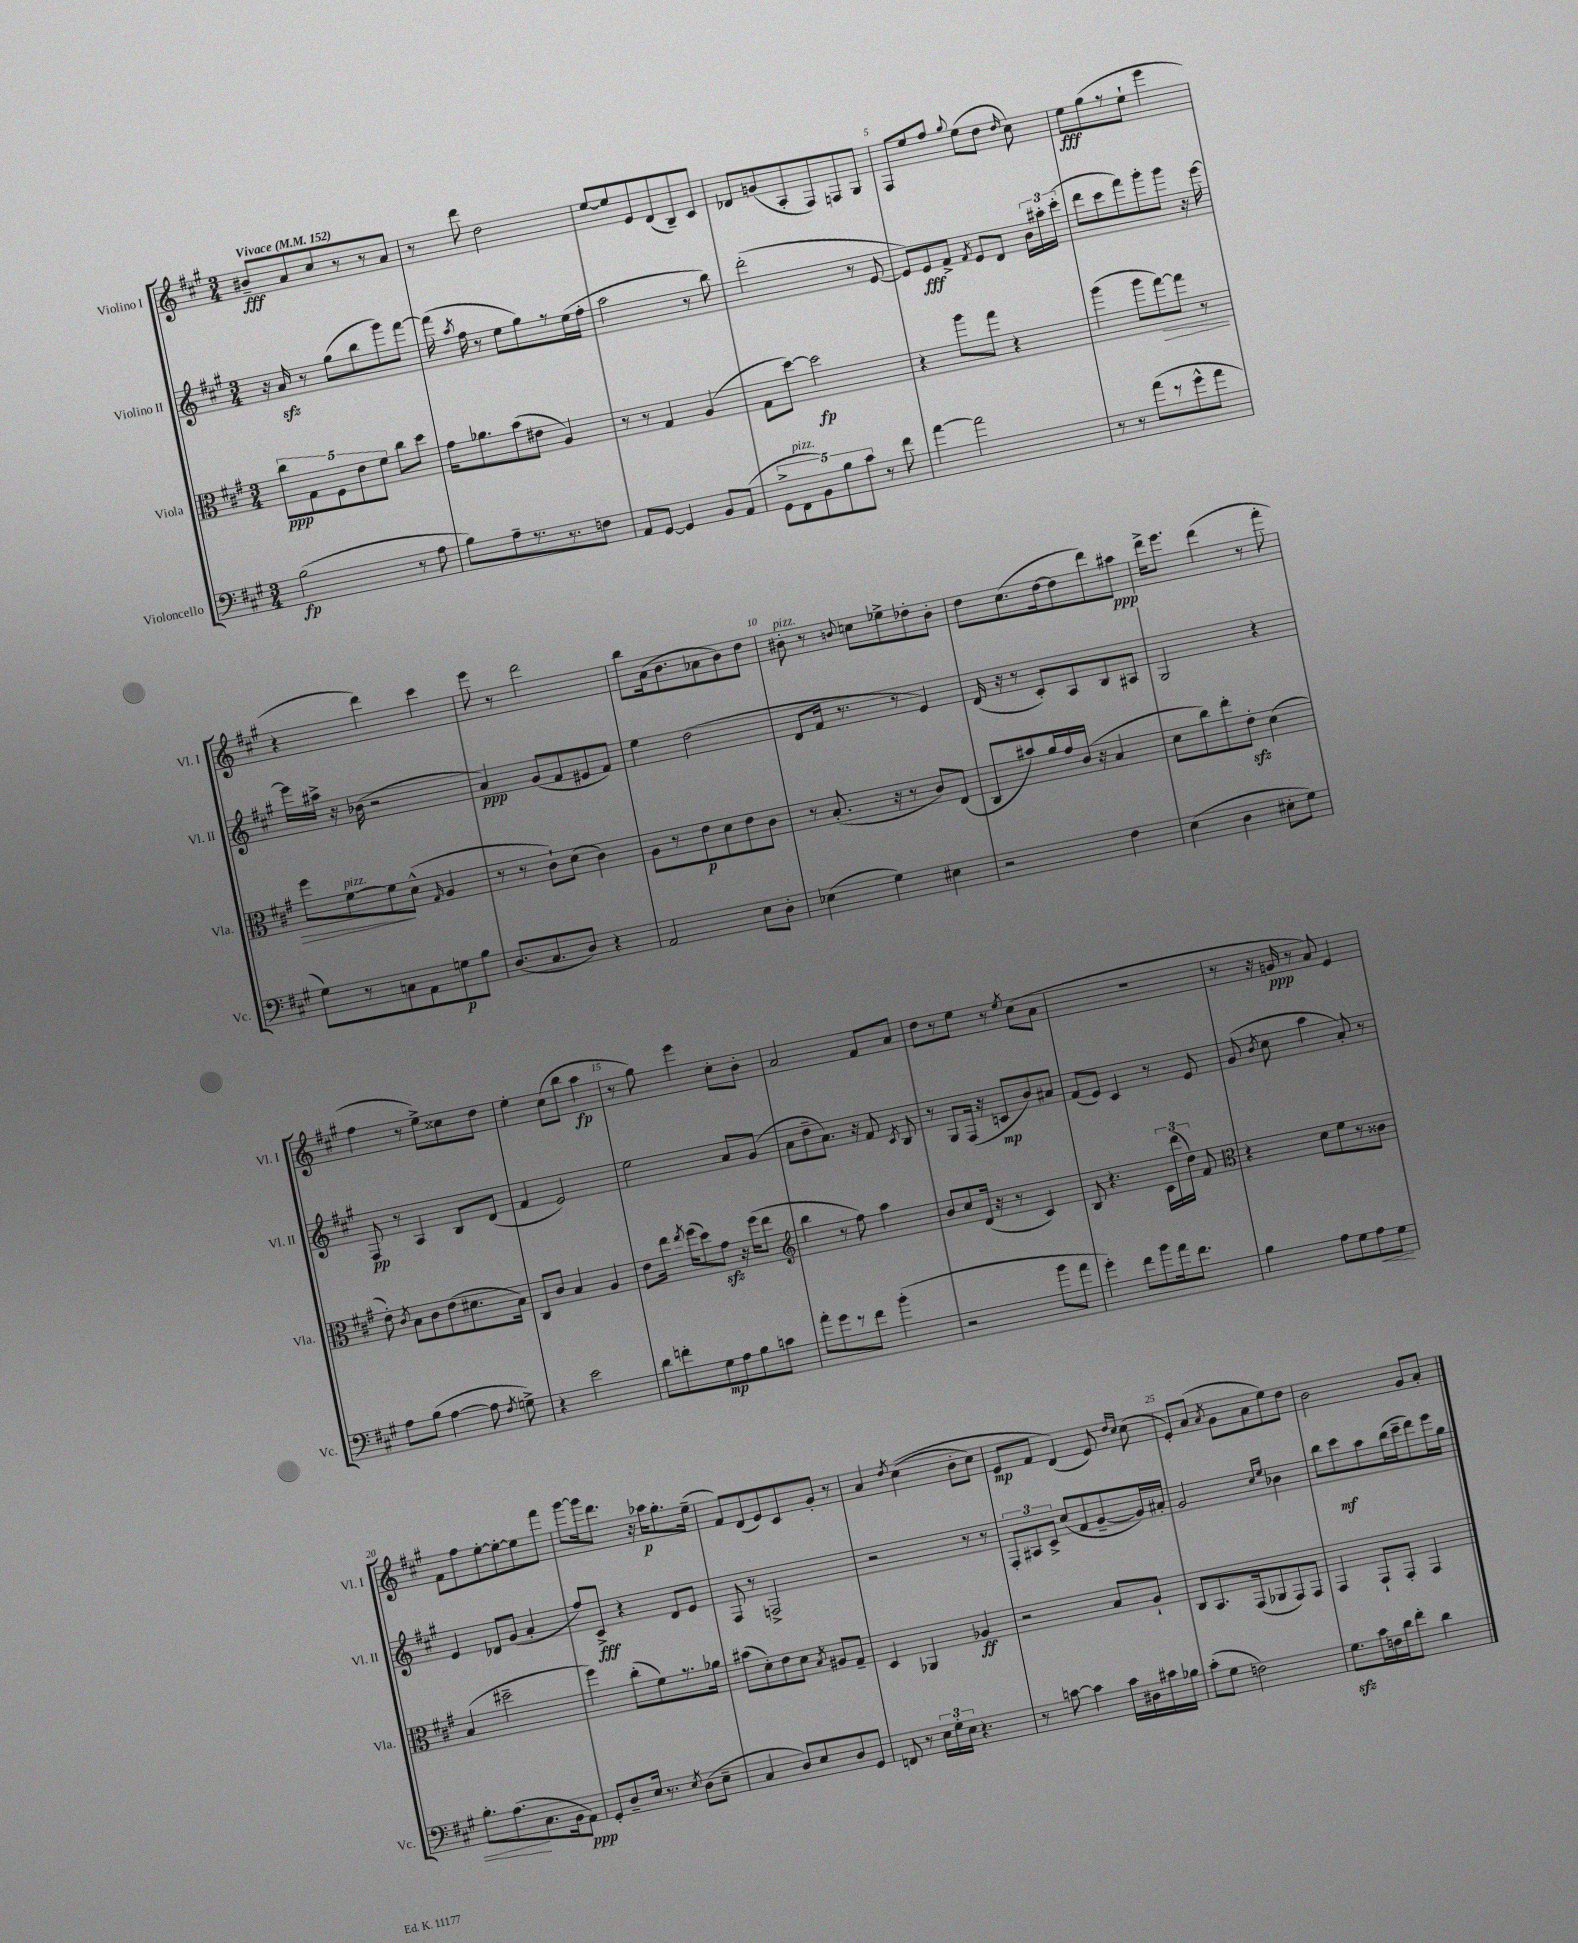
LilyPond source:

<<
\new StaffGroup <<
\new Staff = "s0" \with { instrumentName = "Violino I" shortInstrumentName = "Vl. I" } {
    \clef treble \key a \major \numericTimeSignature \time 3/4 \tempo "Vivace" 4 = 152
    \autoBeamOff bis'8[--\fff a'8 cis''8 r8 r8 a'8] |
    r8 d'''8 d''2 |
    e''8[~ e''8 e'8 d'8( b8--) cis'8] |
    des'8[ g'8( a8-. fis8) f8 gis8] |
    fis8[ e''8 fis''8] \appoggiatura { gis''8 } e''8[( d''8] \grace { d''16 } cis''8) |
    e''8[\fff gis''8( r8 e''8]-! e'''4 |
    r4 d'''4) cis'''4 |
    e'''8 r8 d'''2 |
    b''8[ a'16( b'8. aes'8 b'8) d''8] |
    bis'8-.^\markup { \italic "pizz." } r8 \appoggiatura { b'8 } c''8[ ees''8-> des''8-. b'8]-. |
    d''8[ cis''8.( d''16~ d''8 d'''8) ais''8]\ppp |
    d'''16[-> e'''8.] d'''4( r8 fis'''8-. |
    fis''4 r8 e''8[->) cisis''8 d''8] |
    e''4-. cis''8[( b''8] a''4\fp |
    r8 gis''8) e'''4 cis''8[-. b'8]-. |
    a'2 fis'8[ a'8] |
    d''8[ r8 e''8] r8 \acciaccatura { e''8 } cis''8[( a'8] |
    R2. |
    r8 r16 g'16\ppp r8 a'8) e'4 |
    fis'8[ fis''8 e''8~-. e''8~-. e''8 fis'''8] |
    gis'''8[~ gis'''16 d'''8.] r16 aes''16[\p gis''8.-. e''16]--( |
    fis'8[) d'8( e'8) cis'8 gis'8]-. r8 |
    a'4 \acciaccatura { d''8 } cis''4(\( b'8[-. cis''8]) |
    e'8[\mp fis'8] d'4(\) e'8) \grace { d''16[ cis''16] } cis''8( |
    e'8[-.) a'8]( \acciaccatura { a'8 } gis'8[ a'8 e''8) d''8] |
    b'2 gis'8[ a'8]-. \bar "|." |
}
\new Staff = "s1" \with { instrumentName = "Violino II" shortInstrumentName = "Vl. II" } {
    \clef treble \key a \major \numericTimeSignature \time 3/4
    \autoBeamOff r16 a'16\sfz r8 gis''8[( b''8 gis'''8) fis'''8]~ |
    fis'''16( \acciaccatura { a''8 } fis''16 r8 e''8[ gis''8) r8 e''16( fis''16]-. |
    a''2 r8 b''8) |
    d'''2-.( r8 e'8~ |
    e'8[) e'8\fff fis'8]-> \acciaccatura { fis'8 } e'8[ d'8] \tuplet 3/2 { b'16[ ais''16-. cis'''16]-.( } |
    d'''8[ cis'''8 fis'''8) gis'''8-. gis'''8] r16 e'''16~ |
    e'''16[ ais''16]-> r16 bes'16( r2 |
    a'4\ppp) gis'8[( fis'8 eis'8 fis'8]) |
    e''4 d''2( |
    d'8[ fis'16] r8. r8 e'4) |
    d'16( r16 r8 cis'8[-.) a8 b8 ais8] |
    gis2 r4 |
    fis8\pp r8 a4 b8[ d'8]( |
    fis'4 e'2) |
    e''2 a'8[ gis'8]( |
    a'8[ d''8-- a'8.]) r16 fis'8 \acciaccatura { cis'8 } b8 |
    r8 gis8[ fis16]( r16 c'8[\mp b'8) ais'8] |
    fis'8[( e'8]) cis'4 r8 e'8 |
    gis'8( \acciaccatura { b'8 } cis''8 a''4 a'8-.) r8 |
    e'4 des'8[ gis'8]( a'4-. |
    fis''8[) cis'8]->\fff r4 d'8[ e'8] |
    fis8 r8 f2-> |
    r2 r8 r8 |
    \tuplet 3/2 { fis8[-. ais8 cis'8]-> } cis''8[( fis'8 gis'8~-- gis'16) ais'16]-. |
    gis'2 \grace { cis''16[ e''16] } bes'4 |
    b''8[ cis'''8\mf a''8 b''16( cis'''16-- d'''8) e'''16 gis''16] \bar "|." |
}
\new Staff = "s2" \with { instrumentName = "Viola" shortInstrumentName = "Vla." } {
    \clef alto \key a \major \numericTimeSignature \time 3/4
    \autoBeamOff \tuplet 5/4 { cis''8[\ppp gis8 fis8 e'8 fis'8] } cis''8[ d''8] |
    gis'16[ aes'8. b'8( eis'8] a4) |
    r8 r8 gis4 a4( |
    gis8[ d''8]~) d''2\fp |
    r4 a''8[ gis''8] r4 |
    a''4( a''8[ gis''8~\>) gis''8] r8 |
    fis''8[ fis'8~^\markup { \italic "pizz." } fis'8\! d'8]-^( \grace { gis16 } a4 |
    r8 r8 cis'8[-!) d'8]( cis'4) |
    a8[ r8 e'8\p d'8 e'8 cis'8] |
    r8 b8.-.( r16 r8 cis'8[) e8]( |
    cis8[ bis'8) a'16 gis'16 cis'16]( r16 b4 |
    d'8[ cis''8) e''8-. e'8]-.\sfz d'4( |
    e'8-.) \acciaccatura { cis'8 } b8[ cis'8 e'8( dis'8. b16]) |
    cis8[ cis'8] b4 a4 |
    e'8[ e''16] \acciaccatura { e''8 } fis''16[( d''8) gis'8]\sfz r16 fis''16[( e''8] |
    \clef treble b''4 r8 fis''8) a''4 |
    b'8[ cis''8 d'16]( r16 r8 cis'4) |
    b8 r4. \tuplet 3/2 { cis'16[ d'''16( d''16]) } fis'8 |
    \clef alto r4 d'8[ fis'8 r8 cisis'8] |
    b4( dis''2-- |
    fis''4) cis''8[-.( fis'8) r8. aes'16] |
    bis'8[( d'8-.) e'8 d'8] \acciaccatura { b8 } ais8[ gis8]-- |
    d4 aes,4 aes4\ff |
    r2 b8[ a8]-! |
    cis8[ b,8. gis,16( aes,8 gis,8) gis,8] |
    gis,4 gis,8[-! gis,8]-. gis,4 \bar "|." |
}
\new Staff = "s3" \with { instrumentName = "Violoncello" shortInstrumentName = "Vc." } {
    \clef bass \key a \major \numericTimeSignature \time 3/4
    \autoBeamOff b2\fp( r8 a8 |
    b8[) a8-- r8. r8. f8] |
    a,8[ gis,8]~ gis,4 b,8[ a,8]( |
    \tuplet 5/4 { gis,8[-> fis,8^\markup { \italic "pizz." } b,8) b8 cis'8] } r8 fis'8 |
    a'4~ a'2 |
    r8 r8 a'8[( r8 gis'8-^ a'8] |
    gis8[) r8 c8 a,8 g8\p b8] |
    d8.[( cis8. d8]) r4 |
    a,2 e8[ d8]-. |
    ees4( gis4) eis4 |
    r2 fis4 |
    e4( d4 eis8[-. gis8]) |
    a8[ b8]( a4~ a8 \acciaccatura { fis8 } g8->) |
    r4 e'2 |
    d'8[ f'8-. gis8\mp a8 b8 c'8] |
    a'8[-. gis'8 r8 fis'8] b'4-.( |
    r2 b'8[ a'8] |
    gis'4-.) fis'8[ b'8 a'16 fis'8.] |
    b4 a8[ gis8 a8\< gis8] |
    b8.[-. a8.\!( cis8. b,16 a,8]\ppp) |
    gis,8[-. d8-- e16] r8. \acciaccatura { e8 } d8[( e8]-- |
    cis4 d8[) e8 d8 gis,8] |
    f,8 r8 \tuplet 3/2 { e16[ gis16-. e16] } r4. |
    r8 c'8~ c'4 c'16[ dis16 cis'16 bes16] |
    cis'8[-.( gis8] f2) |
    gis8.[\sfz cis'16 f16 d'16 fis'8]-. d'4 \bar "|." |
}
>>
>>
\layout { \context { \Score \override BarNumber.break-visibility = ##(#f #t #t) barNumberVisibility = #(every-nth-bar-number-visible 5) } }
